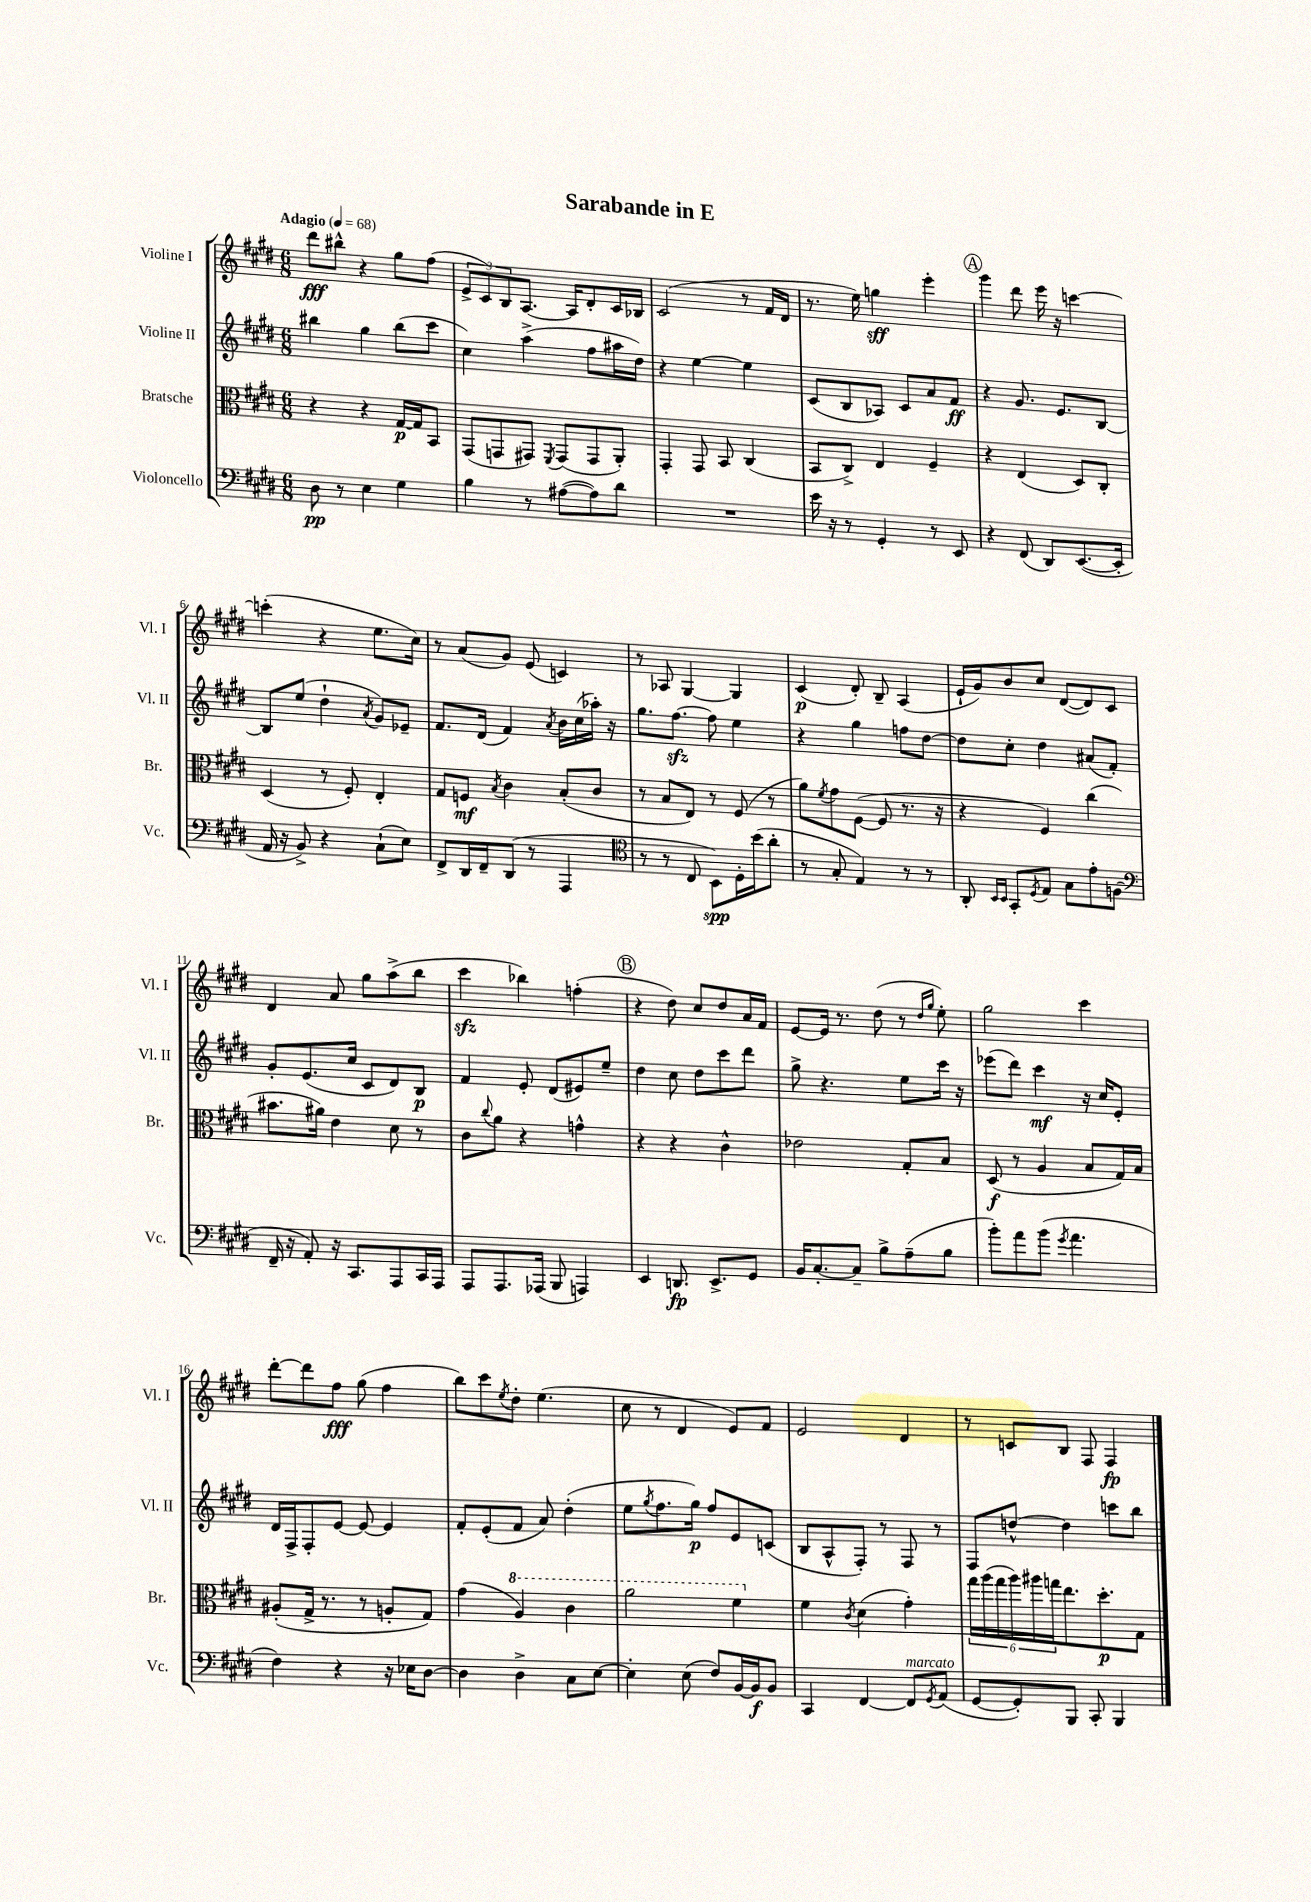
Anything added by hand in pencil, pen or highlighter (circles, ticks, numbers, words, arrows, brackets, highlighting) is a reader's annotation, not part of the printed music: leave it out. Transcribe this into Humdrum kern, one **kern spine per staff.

**kern	**dynam	**kern	**dynam	**kern	**dynam	**kern	**dynam
*part4	*part4	*part3	*part3	*part2	*part2	*part1	*part1
*staff4	*staff4	*staff3	*staff3	*staff2	*staff2	*staff1	*staff1
*I"Violoncello	*	*I"Bratsche	*	*I"Violine II	*	*I"Violine I	*
*I'Vc.	*	*I'Br.	*	*I'Vl. II	*	*I'Vl. I	*
*clefF4	*	*clefC3	*	*clefG2	*	*clefG2	*
*k[f#c#g#d#]	*	*k[f#c#g#d#]	*	*k[f#c#g#d#]	*	*k[f#c#g#d#]	*
*M6/8	*	*M6/8	*	*M6/8	*	*M6/8	*
*MM68	*	*MM68	*	*MM68	*	*MM68	*
=1	=1	=1	=1	=1	=1	=1	=1
!	!	!	!	!	!	!LO:TX:a:B:t=Adagio	!
8D#\	pp	4r	.	4bb#X\	.	8ddd#\L	fff
8r	.	.	.	.	.	8bb#X^^\J	.
4E\	.	4r	.	4gg#\	.	4r	.
4G#\	.	[16G#/LL	p	(8bb#\L	.	8gg#\L	.
.	.	16G#/J]	.	.	.	.	.
.	.	8BB/J	.	8ccc#\J	.	(8ff#\J	.
=2	=2	=2	=2	=2	=2	=2	=2
4B\	.	(8GG#/L	.	4cc#\)	.	12e^/L	.
.	.	.	.	.	.	12c#/)	.
.	.	8GGn/	.	.	.	.	.
.	.	.	.	.	.	12B/	.
8r	.	8GG#X/J)	.	(4aa^\	.	[8.A/J	.
.	.	8qFF#/	.	.	.	.	.
([8A#X\L	.	(8GG#/L	.	.	.	.	.
.	.	.	.	.	.	16A/KL]	.
8A#\])	.	8GG#/	.	8ff#\L	.	8d#'/	.
8d#\J	.	8AA'/J)	.	16aa#X\L	.	16c#/L	.
.	.	.	.	16dd#\JJ)	.	16B-X/JJ	.
=3	=3	=3	=3	=3	=3	=3	=3
2.r	.	4GG#'/	.	4r	.	(2c#/	.
.	.	8GG#/	.	[4ee\	.	.	.
.	.	8BB/	.	.	.	.	.
.	.	(4C#/	.	4ee\]	.	8r	.
.	.	.	.	.	.	16f#/LL	.
.	.	.	.	.	.	16d#/JJ	.
=4	=4	=4	=4	=4	=4	=4	=4
16e\	.	8BB/L	.	(8c#/L	.	8.r	.
16r	.	.	.	.	.	.	.
8r	.	8C#^/J)	.	8B/	.	.	.
.	.	.	.	.	.	16ee\)	.
4GG#'/	.	4E/	.	8A-X/J)	.	4ggn\	sff
.	.	.	.	8c#/L	.	.	.
8r	.	4F#~/	.	8a/	.	4eee'\	.
8EE/	.	.	.	8f#/J	ff	.	.
!!LO:REH:place=s1:t=A
=5	=5	=5	=5	=5	=5	=5	=5
4r	.	4r	.	4r	.	4ggg#\	.
(8FF#/	.	(4E/	.	8.g#/	.	8ddd#\	.
8DD#/L)	.	.	.	.	.	16eee\	.
.	.	.	.	8.e/L	.	16r	.
([8.EE/	.	8D#/L)	.	.	.	[4cccn\	.
.	.	8C#'/J	.	[8B/J	.	.	.
16EE'/Jk]	.	.	.	.	.	.	.
!!LO:LB:g=z
=6	=6	=6	=6	=6	=6	=6	=6
16AA/	.	(4D#/	.	8B/L]	.	(4cccn'\]	.
16r	.	.	.	.	.	.	.
8BB^/)	.	.	.	(8ee/J	.	.	.
4r	.	8r	.	4dd#`\	.	4r	.
.	.	8F#'/)	.	.	.	.	.
.	.	.	.	8qa/	.	.	.
(8C#`\L	.	4E'/	.	8g#/L)	.	8.ee\L	.
8E\J)	.	.	.	8e-X~/J	.	.	.
.	.	.	.	.	.	16cc#\Jk)	.
=7	=7	=7	=7	=7	=7	=7	=7
8FF#^/L	.	8G#/L	.	8.f#/L	.	8r	.
16DD#/L	.	8Fn/J	mf	.	.	(8a/L	.
16FF#~/J	.	.	.	(16d#/Jk	.	.	.
.	.	8qB/	.	.	.	.	.
(8DD#/J	.	4c#\	.	4f#/)	.	8g#/J)	.
8r	.	.	.	.	.	(8e/	.
.	.	.	.	8qa/	.	.	.
4AAA/	.	(8B'/L	.	16b\LL	.	4cn/)	.
.	.	.	.	(16cc#\	.	.	.
.	.	8c#/J	.	16aa-X'\JJ)	.	.	.
.	.	.	.	16r	.	.	.
=8	=8	=8	=8	=8	=8	=8	=8
*clefC4	*	*	*	*	*	*	*
8r	.	8r	.	8.gg#\L	.	8r	.
8r	.	8B/L	.	.	.	8A-X/	.
.	.	.	.	[8.ff#zz\J	.	.	.
8C#/	.	8E/J)	.	.	.	[4G#/	.
8BB\L)	spp	8r	.	8ff#\]	.	.	.
16D#'\L	.	(8F#/	.	4ee\	.	4G#/]	.
(16b\J	.	.	.	.	.	.	.
8a'\J	.	8r	.	.	.	.	.
=9	=9	=9	=9	=9	=9	=9	=9
8r	.	8a\L)	.	4r	.	(4c#/	p
.	.	8qf#/	.	.	.	.	.
8G#'/	.	8g#\	.	.	.	.	.
4E/)	.	([8F#\J	.	4gg#\	.	8d#'/)	.
.	.	8F#/]	.	.	.	8B~/	.
8r	.	8.r	.	8ffn\L	.	(4A/	.
8r	.	.	.	[8dd#\J	.	.	.
.	.	16r	.	.	.	.	.
=10	=10	=10	=10	=10	=10	=10	=10
8AA'/	.	4r	.	8dd#\L]	.	16e`/LL	.
.	.	.	.	.	.	16g#/J)	.
16qqBB/LL	.	.	.	.	.	.	.
16qqBB/JJ	.	.	.	.	.	.	.
8GG#'/L	.	.	.	8cc#'\J	.	8b/	.
8qD#/	.	.	.	.	.	.	.
8E/J	.	4F#/)	.	4dd#\	.	8cc#/J	.
8G#\L	.	.	.	.	.	([8d#/L	.
8e'\	.	(4cc#\	.	(8a#X/L	.	8d#/])	.
(8Fn\J	.	.	.	8f#'/J)	.	8c#/J	.
!!LO:LB:g=z
=11	=11	=11	=11	=11	=11	=11	=11
*clefF4	*	*	*	*	*	*	*
16FF#~/	.	8.b#X\L	.	8g#'/L	.	4d#/	.
16r	.	.	.	.	.	.	.
8AA'/)	.	.	.	(8.e/	.	.	.
.	.	16a#X\Jk)	.	.	.	.	.
16r	.	4e\	.	.	.	8a/	.
8.CC#/L	.	.	.	16cc#/Jk	.	.	.
.	.	.	.	8c#/L	.	8gg#\L	.
8AAA/	.	8d#\	.	8d#/)	.	(8aa^\	.
16CC#/L	.	8r	.	8B/J	p	8bb\J	.
16AAA/JJ	.	.	.	.	.	.	.
=12	=12	=12	=12	=12	=12	=12	=12
8AAA/L	.	8c#\L	.	4f#/	.	4ccc#zz\	.
.	.	8qqcc#/	.	.	.	.	.
8.AAA/	.	8a\J	.	.	.	.	.
.	.	4r	.	8e'/	.	4bb-X\)	.
(16AAA-X/Jk	.	.	.	.	.	.	.
8BBB/	.	.	.	(8d#/L	.	.	.
4AAAn/)	.	4gn^^\	.	8e#X/)	.	(4ffn'\	.
.	.	.	.	8ee~/J	.	.	.
!!LO:REH:place=s1:t=B
=13	=13	=13	=13	=13	=13	=13	=13
4EE/	.	4r	.	4dd#\	.	4r	.
8.DDn/	fp	4r	.	8cc#\	.	8dd#\)	.
.	.	.	.	8dd#\L	.	8cc#/L	.
8.EE^/L	.	.	.	.	.	.	.
.	.	4c#^^\	.	8ccc#\	.	8dd#/	.
8GG#/J	.	.	.	8ddd#\J	.	16a/L	.
.	.	.	.	.	.	16f#/JJ	.
=14	=14	=14	=14	=14	=14	=14	=14
16BB/KL	.	2e-X\	.	8gg#^\	.	[8e/L	.
[8.C#'/	.	.	.	.	.	.	.
.	.	.	.	4.r	.	16e/Jk]	.
.	.	.	.	.	.	8.r	.
8C#~/J]	.	.	.	.	.	.	.
8B^\L	.	.	.	.	.	(8dd#\	.
(8A~\	.	8G#'/L	.	8ee\L	.	8r	.
.	.	.	.	.	.	16qqdd#/LL	.
.	.	.	.	.	.	16qqgg#/JJ	.
8B\J	.	8B/J	.	16ccc#\Jk	.	8ee'\)	.
.	.	.	.	16r	.	.	.
=15	=15	=15	=15	=15	=15	=15	=15
8b'\L)	.	(8D#/	f	(8eee-X\L	.	2gg#\	.
8a\	.	8r	.	8ddd#\J)	.	.	.
(8b\J	.	4A/	.	4ccc#\	mf	.	.
8qg#/	.	.	.	.	.	.	.
4.a\	.	.	.	.	.	.	.
.	.	8B/L	.	16r	.	4ccc#\	.
.	.	.	.	16cc#/KL	.	.	.
.	.	16G#/L)	.	8e'/J	.	.	.
.	.	16B/JJ	.	.	.	.	.
!!LO:LB:g=z
=16	=16	=16	=16	=16	=16	=16	=16
4F#\)	.	(8A#X'/L	.	16d#/LL	.	[8ddd#'\L	.
.	.	.	.	16F#^/J	.	.	.
.	.	16G#^/Jk	.	8F#'/	.	8ddd#\]	.
.	.	8.r	.	.	.	.	.
4r	.	.	.	[8e/J	.	8ff#\J	fff
.	.	8r	.	8e/_	.	(8gg#\	.
16r	.	8An'/L	.	4e/]	.	4ff#\	.
16E-X\KL	.	.	.	.	.	.	.
[8D#\J	.	8G#/J)	.	.	.	.	.
=17	=17	=17	=17	=17	=17	=17	=17
4D#\]	.	(4g#\	.	8f#'/L	.	8bb\L)	.
.	.	.	.	(8e'/	.	8ccc#\	.
.	.	.	.	.	.	8qee/	.
*	*	*8va	*	*	*	*	*
4D#^\	.	4a/)	.	8f#/J	.	8dd#'\J	.
.	.	.	.	8a/)	.	(4.ee\	.
8C#\L	.	4cc#\	.	(4dd#'\	.	.	.
[8E\J	.	.	.	.	.	.	.
=18	=18	=18	=18	=18	=18	=18	=18
4E'\]	.	2aa\	.	8ee\L	.	8cc#\	.
.	.	.	.	8qgg#/	.	.	.
.	.	.	.	8.ff#\	.	8r	.
(8E\	.	.	.	.	.	4d#/	.
.	.	.	.	16gg#\Jk)	p	.	.
8F#/L)	.	.	.	8ff#/L	.	.	.
[16BB/L	.	4ff#\	.	8e/	.	8e/L)	.
16BB/J]	f	.	.	.	.	.	.
8BB/J	.	.	.	(8cn/J	.	8f#/J	.
=19	=19	=19	=19	=19	=19	=19	=19
*	*	*X8va	*	*	*	*	*
4CC#/	.	4f#\	.	8B/L	.	2e/	.
.	.	.	.	8A^^/	.	.	.
.	.	8qc#/	.	.	.	.	.
[4FF#/	.	(4d#\	.	8F#'/J)	.	.	.
.	.	.	.	8r	.	.	.
!LO:TX:a:i:t=marcato	!	!	!	!	!	!	!
8FF#/L]	.	4g#'\)	.	8F#/	.	4d#/	.
8qGG#/	.	.	.	.	.	.	.
(8AA/J	.	.	.	8r	.	.	.
=20	=20	=20	=20	=20	=20	=20	=20
[8GG#/L	.	24gg#\LL	.	8F#/L	.	8r	.
.	.	(24aa\	.	.	.	.	.
.	.	24gg#\	.	.	.	.	.
8GG#'/])	.	24aa\)	.	[8ddn^^/J	.	8cn/L	.
.	.	24aa#X\	.	.	.	.	.
.	.	24ggn\J	.	.	.	.	.
8BBB/J	.	8.ee\	.	4dd\]	.	8B/J	.
8CC#'/	.	.	.	.	.	8F#/	.
.	.	8.dd#'\	p	.	.	.	.
4BBB/	.	.	.	8cccn\L	.	4F#/	fp
.	.	8G#\J	.	8bb\J	.	.	.
==	==	==	==	==	==	==	==
*-	*-	*-	*-	*-	*-	*-	*-
